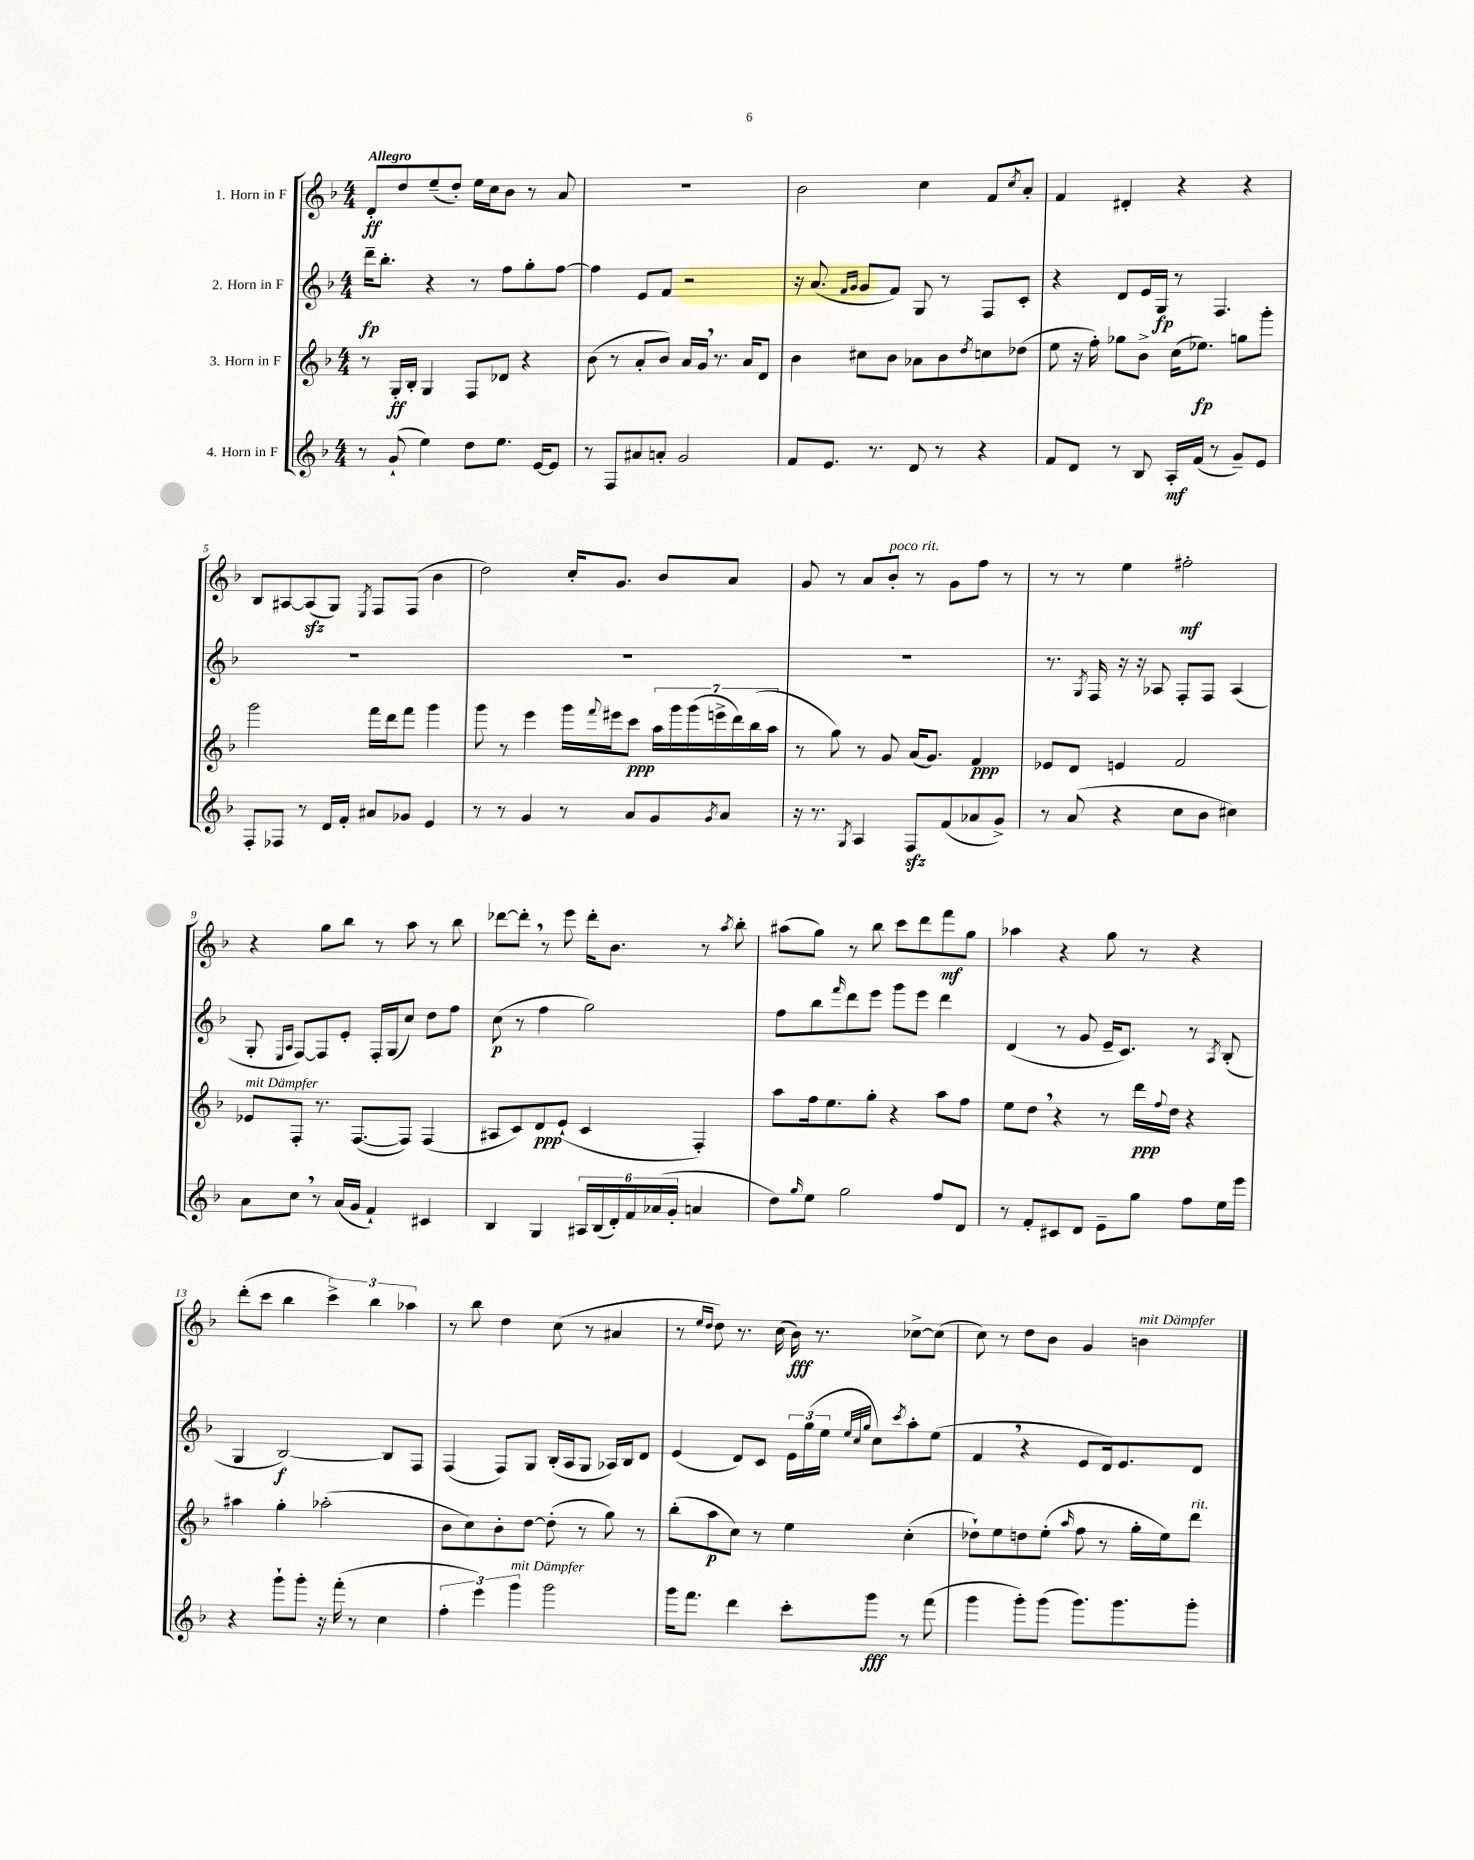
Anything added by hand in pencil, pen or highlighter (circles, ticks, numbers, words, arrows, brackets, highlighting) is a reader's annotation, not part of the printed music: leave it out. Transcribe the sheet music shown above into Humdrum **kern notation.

**kern	**dynam	**kern	**dynam	**kern	**dynam	**kern	**dynam
*part4	*part4	*part3	*part3	*part2	*part2	*part1	*part1
*staff4	*staff4	*staff3	*staff3	*staff2	*staff2	*staff1	*staff1
*I"4. Horn in F	*	*I"3. Horn in F	*	*I"2. Horn in F	*	*I"1. Horn in F	*
*clefG2	*	*clefG2	*	*clefG2	*	*clefG2	*
*k[b-]	*	*k[b-]	*	*k[b-]	*	*k[b-]	*
*M4/4	*	*M4/4	*	*M4/4	*	*M4/4	*
=1	=1	=1	=1	=1	=1	=1	=1
!	!	!	!	!	!	!LO:TX:a:B:t=Allegro	!
8r	.	8r	.	16ddd~\KL	fp	8d'/L	ff
.	.	.	.	8.bb-'\J	.	.	.
(8g`/	.	16G'/LL	ff	.	.	8dd/	.
.	.	16B-'/JJ	.	.	.	.	.
4ee\)	.	4G/	.	4r	.	(8ee~/	.
.	.	.	.	.	.	8dd'/J)	.
8dd\L	.	8F/L	.	8r	.	16ee\LL	.
.	.	.	.	.	.	16cc\J	.
8.ee\J	.	8d-X/J	.	8ff\L	.	8b-\J	.
.	.	4r	.	8gg'\	.	8r	.
[16e/KL	.	.	.	.	.	.	.
8e/J]	.	.	.	[8ff\J	.	8a/	.
=2	=2	=2	=2	=2	=2	=2	=2
8r	.	(8b-\	.	4ff\]	.	1r	.
8F/L	.	8r	.	.	.	.	.
8a#X/	.	8a'/L	.	8e/L	.	.	.
8an'/J	.	8b-/J)	.	8f/J	.	.	.
2g/	.	16a/LL	.	2r	.	.	.
.	.	16g,/JJ	.	.	.	.	.
.	.	8.r	.	.	.	.	.
.	.	16a/KL	.	.	.	.	.
.	.	8d/J	.	.	.	.	.
=3	=3	=3	=3	=3	=3	=3	=3
8f/L	.	4b-\	.	16r	.	2b-\	.
.	.	.	.	(8.a/	.	.	.
8.e/J	.	.	.	.	.	.	.
.	.	.	.	16qqf/LL	.	.	.
.	.	.	.	16qqg/JJ	.	.	.
.	.	8cc#X\L	.	8g/L	.	.	.
8.r	.	.	.	.	.	.	.
.	.	8b-\J	.	8f/J)	.	.	.
8d/	.	8a-X\L	.	8G/	.	4cc\	.
8r	.	8b-\	.	8r	.	.	.
.	.	8qdd/	.	.	.	.	.
4r	.	8ccn\	.	8F/L	.	8f/L	.
.	.	.	.	.	.	8qcc/	.
.	.	(8dd-X\J	.	8c'/J	.	8a'/J	.
=4	=4	=4	=4	=4	=4	=4	=4
8f/L	.	8ee\	.	4r	.	4f/	.
8d/J	.	16r	.	.	.	.	.
.	.	16ff'\)	.	.	.	.	.
8r	.	8gg-X\L	.	8d/L	.	4d#X'/	.
8B-/	.	8b-^\J	.	16e/L	.	.	.
.	.	.	.	16G/JJ	fp	.	.
16A'/LL	mf	(16cc\KL	.	8r	.	4r	.
(16f/JJ	.	8.ee-X\J)	fp	.	.	.	.
8r	.	.	.	4.F/	.	.	.
8g~/L)	.	8ggn\L	.	.	.	4r	.
8e/J	.	8ggg'\J	.	.	.	.	.
!!LO:LB:g=z
=5	=5	=5	=5	=5	=5	=5	=5
8F'/L	.	2ggg\	.	1r	.	8B-/L	.
8F-X/J	.	.	.	.	.	[8A#X/	.
8r	.	.	.	.	.	(8A#zz/]	.
16d/LL	.	.	.	.	.	8G/J)	.
16f'/JJ	.	.	.	.	.	.	.
.	.	.	.	.	.	8qE/	.
8a#X/L	.	16fff\LL	.	.	.	8F/L	.
.	.	16ddd\J	.	.	.	.	.
8g-X/J	.	8fff\J	.	.	.	(8F/J	.
4e/	.	4ggg\	.	.	.	4b-\	.
=6	=6	=6	=6	=6	=6	=6	=6
8r	.	8ggg\	.	1r	.	2dd\)	.
8r	.	8r	.	.	.	.	.
4g/	.	4eee\	.	.	.	.	.
8r	.	16ggg\LL	.	.	.	16cc'/KL	.
.	.	8qqfff/	.	.	.	.	.
.	.	16eee#X\J	.	.	.	8.g/J	.
8a/L	.	8ccc\J	ppp	.	.	.	.
8g/	.	28aa\LL	.	.	.	8b-/L	.
.	.	28ggg\	.	.	.	.	.
.	.	(28ggg\	.	.	.	.	.
.	.	28eeen^\	.	.	.	.	.
8qg/	.	.	.	.	.	.	.
8a/J	.	.	.	.	.	8a/J	.
.	.	28ddd\)	.	.	.	.	.
.	.	(28bb-\	.	.	.	.	.
.	.	28aa\JJ	.	.	.	.	.
=7	=7	=7	=7	=7	=7	=7	=7
16r	.	8r	.	1r	.	8g/	.
8.r	.	.	.	.	.	.	.
.	.	8gg\)	.	.	.	8r	.
8qG/	.	.	.	.	.	.	.
4A/	.	8r	.	.	.	8a/L	.
!	!	!	!	!	!	!LO:TX:a:i:t=poco rit.	!
.	.	8g/	.	.	.	8b-'/J	.
8Fzz/L	.	(16a/KL	.	.	.	8r	.
.	.	8.g/J)	.	.	.	.	.
(8f/	.	.	.	.	.	8g\L	.
8a-X/	.	4f/	ppp	.	.	8ff\J	.
8g^/J)	.	.	.	.	.	8r	.
=8	=8	=8	=8	=8	=8	=8	=8
8r	.	8e-X/L	.	8.r	.	8r	.
(8a/	.	8d/J	.	.	.	8r	.
.	.	.	.	8qG/	.	.	.
.	.	.	.	16F/	.	.	.
4r	.	4en/	.	16r	.	4ee\	.
.	.	.	.	16r	.	.	.
.	.	.	.	8A-X/	.	.	.
8cc\L	.	2f/	.	8F'/L	.	2ff#X'\	mf
8b-\J	.	.	.	8F/J	.	.	.
4cc#X\)	.	.	.	(4A-/	.	.	.
!!LO:LB:g=z
=9	=9	=9	=9	=9	=9	=9	=9
!	!	!LO:TX:a:i:t=mit Dämpfer	!	!	!	!	!
8a\L	.	8e-X/L	.	8G'/	.	4r	.
.	.	.	.	16qqE/LL	.	.	.
.	.	.	.	16qqA/JJ	.	.	.
8cc,\J	.	8F'/J	.	[8F/L)	.	.	.
8r	.	8.r	.	8F/]	.	8gg\L	.
(16a/LL	.	.	.	8e'/J	.	8bb-\J	.
16g/JJ	.	([8.F/L	.	.	.	.	.
4f`/)	.	.	.	16F'/LL	.	8r	.
.	.	.	.	(16G/J	.	.	.
.	.	8F/J])	.	8cc/J)	.	8aa\	.
4c#X/	.	(4F/	.	8dd\L	.	8r	.
.	.	.	.	8ff\J	.	8bb-\	.
=10	=10	=10	=10	=10	=10	=10	=10
4B-/	.	8A#X/L	.	(8cc\	p	[8ddd-X\L	.
.	.	8c/)	.	8r	.	8ddd-',\J]	.
4G/	.	8d/	ppp	4ff\	.	8r	.
.	.	(8e`/J	.	.	.	8eee\	.
24A#X/LL	.	4c/	.	2gg\)	.	16ddd-'\KL	.
(24B-/	.	.	.	.	.	.	.
.	.	.	.	.	.	8.b-\J	.
24d'/)	.	.	.	.	.	.	.
24f/	.	.	.	.	.	.	.
(24a-X/	.	.	.	.	.	.	.
24g'/JJ	.	.	.	.	.	.	.
4an/	.	4F'/)	.	.	.	8r	.
.	.	.	.	.	.	8qaa/	.
.	.	.	.	.	.	8bb-'\	.
=11	=11	=11	=11	=11	=11	=11	=11
8dd\L)	.	8aa\L	.	8ff\L	.	(8aa#X\L	.
16qqgg/	.	.	.	.	.	.	.
8ee\J	.	16ff\k	.	8bb-\	.	8gg\J)	.
.	.	8.ee\	.	.	.	.	.
.	.	.	.	16qqfff/	.	.	.
2gg\	.	.	.	8ddd\	.	8r	.
.	.	8gg'\J	.	8eee\J	.	8bb-\	.
.	.	4r	.	8ggg\L	.	8ccc\L	.
.	.	.	.	8eee\J	.	8ddd\	.
8ff/L	.	8aa\L	.	4ddd\	.	8fff\	mf
8d/J	.	8ff\J	.	.	.	8gg\J	.
=12	=12	=12	=12	=12	=12	=12	=12
8r	.	8ee\L	.	(4d/	.	4aa-X\	.
8f'/L	.	8dd,\J	.	.	.	.	.
8c#X/	.	4r	.	8r	.	4r	.
8d/J	.	.	.	8g/	.	.	.
8e~\L	.	8r	.	16e~/KL	.	8gg\	.
.	.	.	.	8.c/J)	.	.	.
8gg\J	.	16ddd\LL	ppp	.	.	8r	.
.	.	8qqff/	.	.	.	.	.
.	.	16dd\JJ	.	.	.	.	.
8ff\L	.	4r	.	8r	.	4r	.
.	.	.	.	8qA/	.	.	.
16ee\L	.	.	.	(8B-'/	.	.	.
16eee\JJ	.	.	.	.	.	.	.
!!LO:LB:g=z
=13	=13	=13	=13	=13	=13	=13	=13
4r	.	4aa#X\	.	4G/	.	(8ddd'\L	.
.	.	.	.	.	.	8ccc\J	.
8ggg`\L	.	4gg'\	.	[2B-/)	f	4bb-\	.
8ggg'\J	.	.	.	.	.	.	.
16r	.	(2aa-X'\	.	.	.	6ccc^\)	.
(16fff'\	.	.	.	.	.	.	.
8r	.	.	.	.	.	.	.
.	.	.	.	.	.	6bb-\	.
4cc\	.	.	.	8B-/L]	.	.	.
.	.	.	.	.	.	6aa-X\	.
.	.	.	.	8F/J	.	.	.
=14	=14	=14	=14	=14	=14	=14	=14
6ff'\	.	8b-\L	.	(4F/	.	8r	.
.	.	8cc\)	.	.	.	8bb-\	.
6eee\)	.	.	.	.	.	.	.
.	.	8b-'\	.	8F/L)	.	4dd\	.
!LO:TX:a:i:t=mit Dämpfer	!	!	!	!	!	!	!
6ggg\	.	.	.	.	.	.	.
.	.	[8dd\J	.	8G/J	.	.	.
2ggg\	.	(8dd'\]	.	(16B-'/LL	.	(8cc\	.
.	.	.	.	16A/J	.	.	.
.	.	8r	.	8G/J	.	8r	.
.	.	8gg\)	.	16A-X/LL)	.	4a#X/	.
.	.	.	.	16B-/J	.	.	.
.	.	8r	.	8d/J	.	.	.
=15	=15	=15	=15	=15	=15	=15	=15
16ggg\KL	.	(8bb-'\L	.	(4e/	.	8r	.
8.fff\J	.	.	.	.	.	.	.
.	.	.	.	.	.	16qqee/LL	.
.	.	.	.	.	.	16qqdd/JJ	.
.	.	8aa\	p	.	.	8dd\)	.
4ddd\	.	8cc\J)	.	8d/L)	.	8.r	.
.	.	8r	.	8c/J	.	.	.
.	.	.	.	.	.	(16cc\	.
8ccc'\L	.	4ee\	.	24e\LL	.	16b-\)	fff
.	.	.	.	(24gg\	.	.	.
.	.	.	.	.	.	8.r	.
.	.	.	.	24ee\JJ	.	.	.
.	.	.	.	32qqee/LLL	.	.	.
.	.	.	.	32qqcc/	.	.	.
.	.	.	.	32qqgg/JJJ	.	.	.
8ggg\J	fff	.	.	8cc\L)	.	.	.
.	.	.	.	8qccc/	.	.	.
8r	.	(4cc'\	.	8aa'\	.	[8cc-X^\L	.
(8fff\	.	.	.	(8ee\J	.	(8cc-\J]	.
=16	=16	=16	=16	=16	=16	=16	=16
4ggg\	.	8dd-X`\L)	.	4f,/	.	8cc\)	.
.	.	8ee\	.	.	.	8r	.
8ggg'\L)	.	8ddn\	.	4r	.	8dd\L	.
(8ggg\J	.	(8ee'\J	.	.	.	8b-\J	.
.	.	16qqaa/	.	.	.	.	.
8.ggg\L)	.	8ff\	.	8e/L	.	4g/	.
.	.	8r	.	16d/k)	.	.	.
8.ggg\	.	.	.	8.e/	.	.	.
!	!	!	!	!	!	!LO:TX:a:i:t=mit Dämpfer	!
.	.	16gg'\LL	.	.	.	4bn\	.
.	.	16ee\J)	.	.	.	.	.
!	!	!LO:TX:a:i:t=rit.	!	!	!	!	!
8ggg'\J	.	8ddd\J	.	8d/J	.	.	.
==	==	==	==	==	==	==	==
*-	*-	*-	*-	*-	*-	*-	*-
